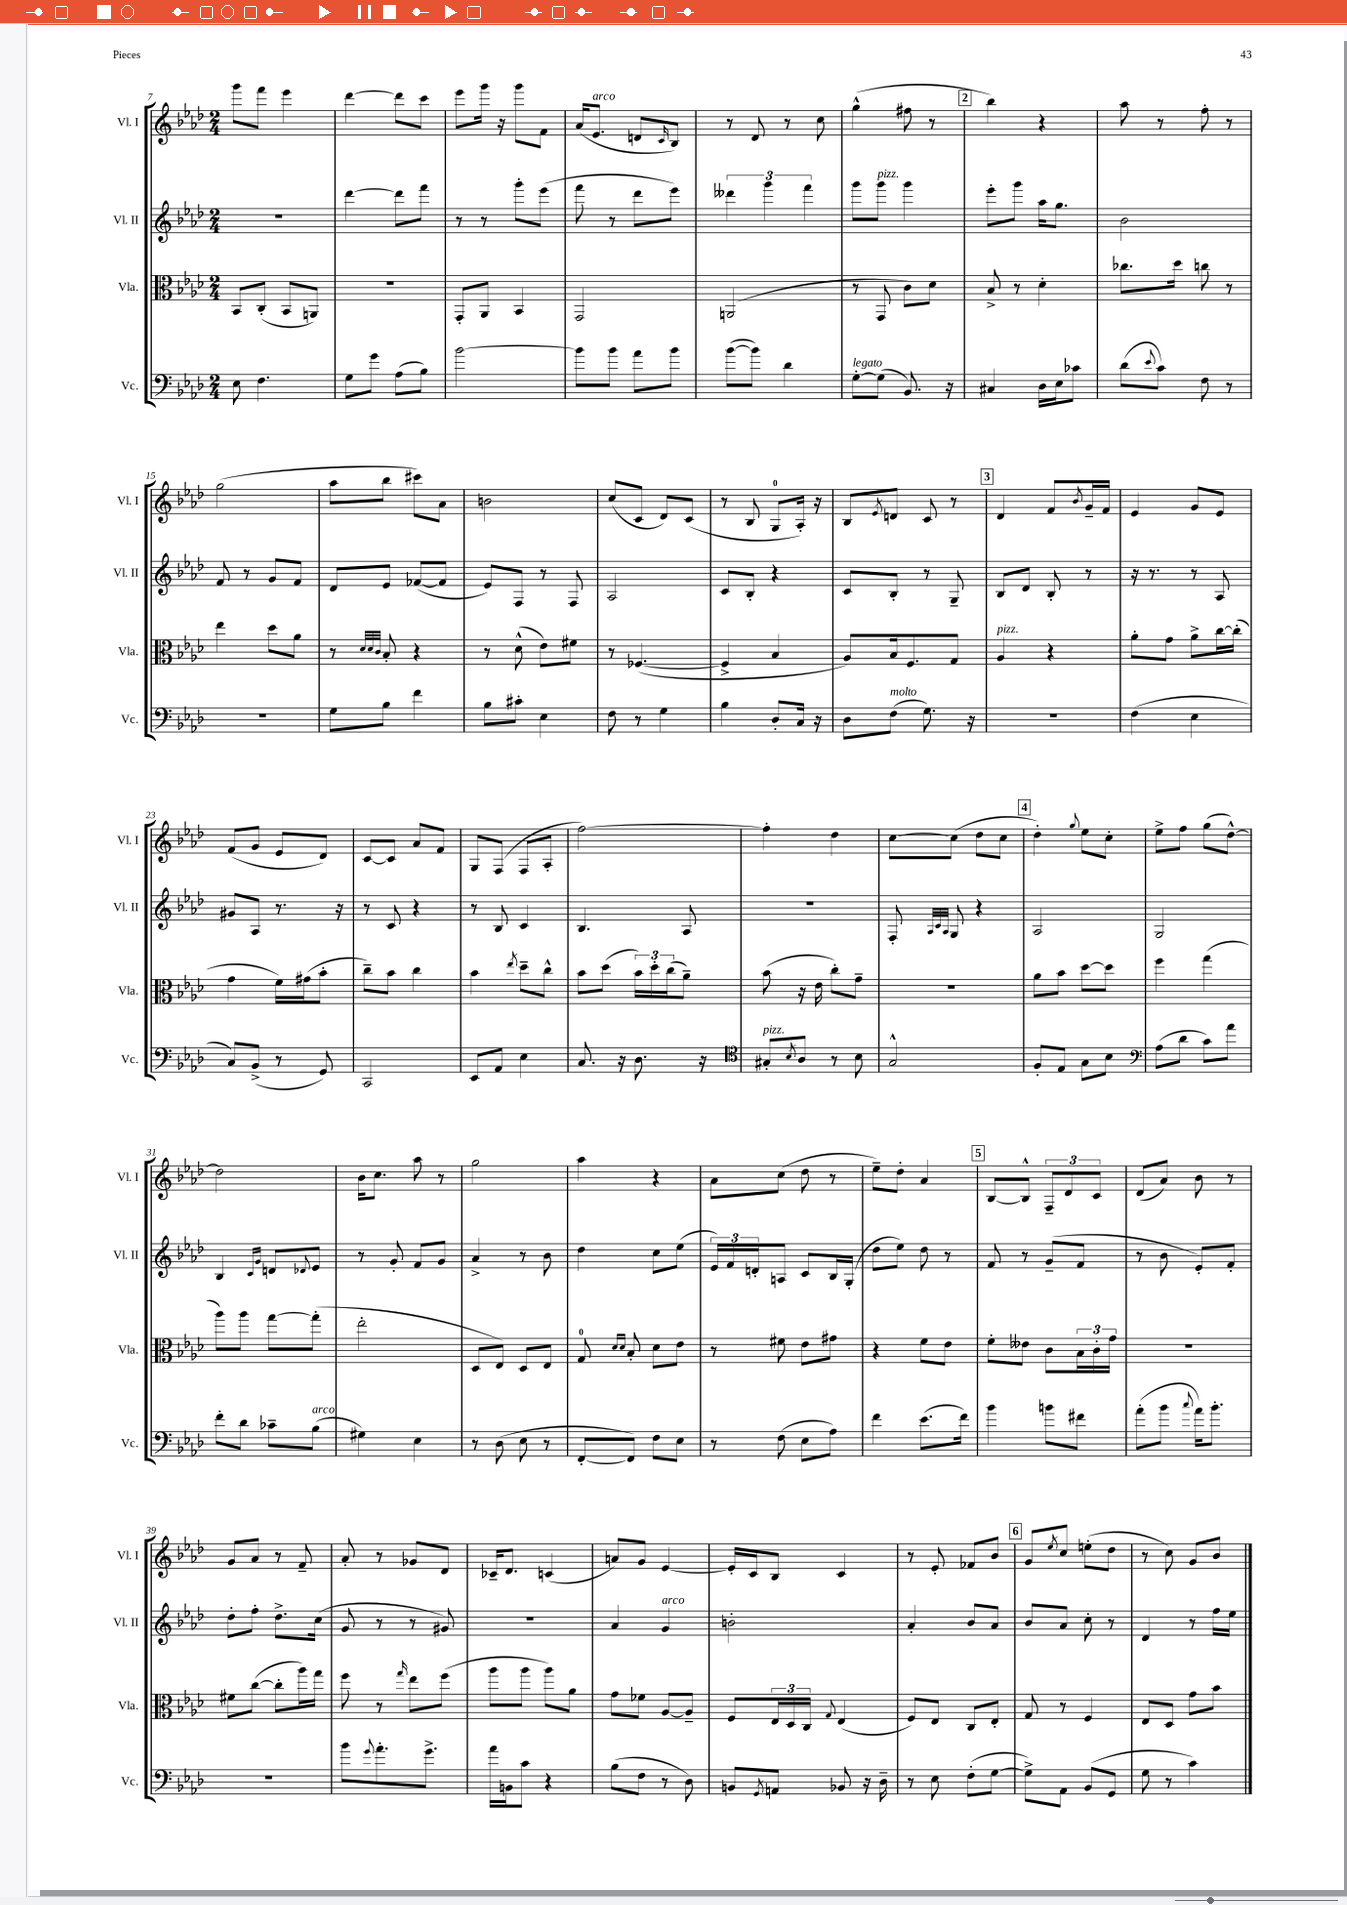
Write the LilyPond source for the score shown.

<<
\new StaffGroup <<
\new Staff = "s0" \with { instrumentName = "Vl. I" shortInstrumentName = "Vl. I" } {
    \clef treble \key aes \major \numericTimeSignature \time 2/4
    g'''8 f'''8 ees'''4 |
    des'''4~ des'''8 c'''8 |
    ees'''8 g'''16 r16 g'''8 f'8 |
    aes'16( ees'8.^\markup { \italic "arco" } d'8 \grace { c'16 } bes8) |
    r8 des'8 r8 c''8 |
    g''4-^( fis''8 r8 |
    \mark \markup { \box "2" } bes''4) r4 |
    aes''8 r8 f''8-. r8 |
    g''2( |
    aes''8 bes''8 cis'''8) aes'8 |
    b'2 |
    c''8( c'8 des'8) c'8( |
    r8 bes8 g8-0 aes16-.) r16 |
    bes8 \acciaccatura { ees'8 } d'8 c'8 r8 |
    \mark \markup { \box "3" } des'4 f'8 \acciaccatura { bes'8 } g'16-- f'16 |
    ees'4 g'8 ees'8 |
    f'8( g'8 ees'8 des'8) |
    c'8~ c'8 aes'8 f'8 |
    g8 f8( f8 aes8-. |
    f''2~) |
    f''4-. des''4 |
    c''8~ c''8( des''8 c''8 |
    \mark \markup { \box "4" } des''4-.) \appoggiatura { g''8 } ees''8 c''8-. |
    ees''8-> f''8 g''8( des''8~-^) |
    des''2 |
    bes'16 c''8. aes''8 r8 |
    g''2 |
    aes''4 r4 |
    aes'8 c''8( des''8 r8 |
    ees''8--) des''8-. aes'4 |
    \mark \markup { \box "5" } bes8~ bes8-^ \tuplet 3/2 { f8-- des'8 c'8 } |
    des'8( aes'8) bes'8 r8 |
    g'8 aes'8 r8 f'8-- |
    aes'8-. r8 ges'8 des'8 |
    ces'16-- des'8. c'4( |
    a'8) g'8 ees'4~ |
    ees'16-. c'16 bes8 c'4 |
    r8 ees'8-. fes'8 bes'8 |
    \mark \markup { \box "6" } g'8 \acciaccatura { ees''8 } c''8 e''8-.( des''8 |
    r8 c''8) g'8 bes'8 \bar "|." |
}
\new Staff = "s1" \with { instrumentName = "Vl. II" shortInstrumentName = "Vl. II" } {
    \clef treble \key aes \major \numericTimeSignature \time 2/4
    R2 |
    des'''4~ des'''8 f'''8 |
    r8 r8 g'''8-. ees'''8( |
    f'''8 r8 des'''8 ees'''8) |
    \tuplet 3/2 { deses'''4 g'''4 f'''4 } |
    g'''8 g'''8^\markup { \italic "pizz." } g'''4 |
    \mark \markup { \box "2" } ees'''8-. g'''8 aes''16 g''8. |
    bes'2 |
    f'8 r8 g'8 f'8 |
    des'8 ees'8 fes'8~( fes'8 |
    ees'8) f8 r8 f8 |
    aes2 |
    c'8 bes8-. r4 |
    c'8 bes8-. r8 g8-- |
    \mark \markup { \box "3" } bes8 des'8 bes8-. r8 |
    r16 r8. r8 aes8 |
    gis'8 aes8 r8. r16 |
    r8 c'8 r4 |
    r8 bes8 c'4 |
    bes4. aes8 |
    R2 |
    f8-. \grace { aes32 c'32 aes32 } g8 r4 |
    \mark \markup { \box "4" } aes2 |
    g2 |
    bes4 \grace { c'16 g'16 } d'8 \appoggiatura { des'8 } ees'8 |
    r8 g'8-. f'8 g'8 |
    aes'4-> r8 bes'8 |
    des''4 c''8 ees''8( |
    \tuplet 3/2 { ees'16) f'16 d'16-. } a8 c'8 bes16 g16-.( |
    des''8 ees''8) des''8 r8 |
    \mark \markup { \box "5" } f'8 r8 g'8--( f'8 |
    r8 bes'8 ees'8-.) f'8-. |
    des''8-. f''8-. des''8.-> c''16( |
    g'8 r8 r8 gis'8) |
    R2 |
    aes'4 g'4^\markup { \italic "arco" } |
    b'2-. |
    aes'4-. bes'8 aes'8 |
    \mark \markup { \box "6" } bes'8 aes'8 c''8-. r8 |
    des'4 r8 f''16 ees''16 \bar "|." |
}
\new Staff = "s2" \with { instrumentName = "Vla." shortInstrumentName = "Vla." } {
    \clef alto \key aes \major \numericTimeSignature \time 2/4
    bes,8 c8-.( bes,8 a,8) |
    r2 |
    g,8-. aes,8 bes,4 |
    g,2 |
    a,2( |
    r8 g,8 c'8) des'8 |
    \mark \markup { \box "2" } bes8-> r8 des'4-. |
    ces''8. des''16 c''8 r8 |
    ees''4 des''8 aes'8 |
    r8 \grace { des'32 des'32 c'32 } bes8-. r4 |
    r8 des'8-^( ees'8) fis'8 |
    r8 fes4.~( |
    fes4-> bes4 |
    aes8) bes16 f8. g8 |
    \mark \markup { \box "3" } aes4^\markup { \italic "pizz." } r4 |
    aes'8-. g'8 aes'8-> c''16~ c''16-.( |
    g'4 f'16) gis'16( bes'8-. |
    c''8--) bes'8 c''4 |
    bes'4 \acciaccatura { ees''8 } des''8-- c''8-^ |
    bes'8 des''8( \tuplet 3/2 { bes'16) des''16-. c''16( } aes'8--) |
    bes'8( r16 ees'16 c''8-.) g'8-- |
    r2 |
    \mark \markup { \box "4" } aes'8 bes'8 des''8~ des''8 |
    f''4 g''4( |
    aes''8) aes''8 g''8~ g''8-.( |
    ees''2-. |
    des8 ees8) des8 ees8 |
    g8-0 \grace { des'16 des'16 } bes8-. des'8 ees'8 |
    r8 fis'8 ees'8 gis'8 |
    r4 f'8 ees'8 |
    \mark \markup { \box "5" } f'8-. eeses'8 c'8 \tuplet 3/2 { bes16 c'16-. g'16 } |
    R2 |
    fis'8 c''8~( c''8-. aes''16) g''16 |
    f''8 r8 \grace { g''16 } ees''8 f''8( |
    aes''8 aes''8 aes''8) aes'8 |
    g'8 fes'8 aes8~ aes8-- |
    f8 \tuplet 3/2 { ees16 des16 c16 } \appoggiatura { g8 } ees4( |
    f8) ees8 c8 ees8-. |
    \mark \markup { \box "6" } g8 r8 f4 |
    ees8 des8 g'8 bes'8 \bar "|." |
}
\new Staff = "s3" \with { instrumentName = "Vc." shortInstrumentName = "Vc." } {
    \clef bass \key aes \major \numericTimeSignature \time 2/4
    ees8 f4. |
    g8 g'8 aes8( bes8) |
    bes'2~ |
    bes'8 bes'8 aes'8 bes'8 |
    bes'8~( bes'8) des'4 |
    g8~-.^\markup { \italic "legato" } g8( bes,8.) r16 |
    \mark \markup { \box "2" } cis4 des16 ees16 ces'8 |
    des'8( \appoggiatura { ees'8 } c'8) f8 r8 |
    R2 |
    g8 bes8 f'4 |
    bes8 cis'8-. ees4 |
    f8 r8 g4 |
    bes4 des8-. c16 r16 |
    des8 f8^\markup { \italic "molto" }( g8.) r16 |
    \mark \markup { \box "3" } r2 |
    f4( ees4 |
    c8) bes,8->( r8 g,8) |
    c,2 |
    ees,8 aes,8 ees4 |
    c8. r16 des8. r16 |
    \clef tenor gis8-.^\markup { \italic "pizz." } \acciaccatura { bes8 } aes8 r8 bes8 |
    g2-^ |
    \mark \markup { \box "4" } f8-. ees8 g8 bes8 |
    \clef bass aes8( des'8 c'8) aes'8 |
    f'8-. des'8 ces'8-- bes8^\markup { \italic "arco" }( |
    gis4) ees4 |
    r8 des8( ees8 r8 |
    f,8~-. f,8) f8 ees8 |
    r8 f8( ees8 aes8) |
    f'4 ees'8.( f'16) |
    \mark \markup { \box "5" } bes'4 b'8 fis'8 |
    aes'8-.( bes'8 \appoggiatura { c''8 } aes'16) bes'8.-. |
    R2 |
    bes'8 \appoggiatura { g'8 } aes'8.-. g'8.-> |
    aes'16 b,16 c'8 r4 |
    bes8( f8 r8 des8) |
    b,8 \acciaccatura { g,8 } a,8 bes,8 r16 des16-- |
    r8 ees8 f8-.( g8~ |
    \mark \markup { \box "6" } g8->) aes,8 bes,8( g,8 |
    g8 r8 c'4) \bar "|." |
}
>>
>>
\layout { \context { \Score currentBarNumber = #7 } }
